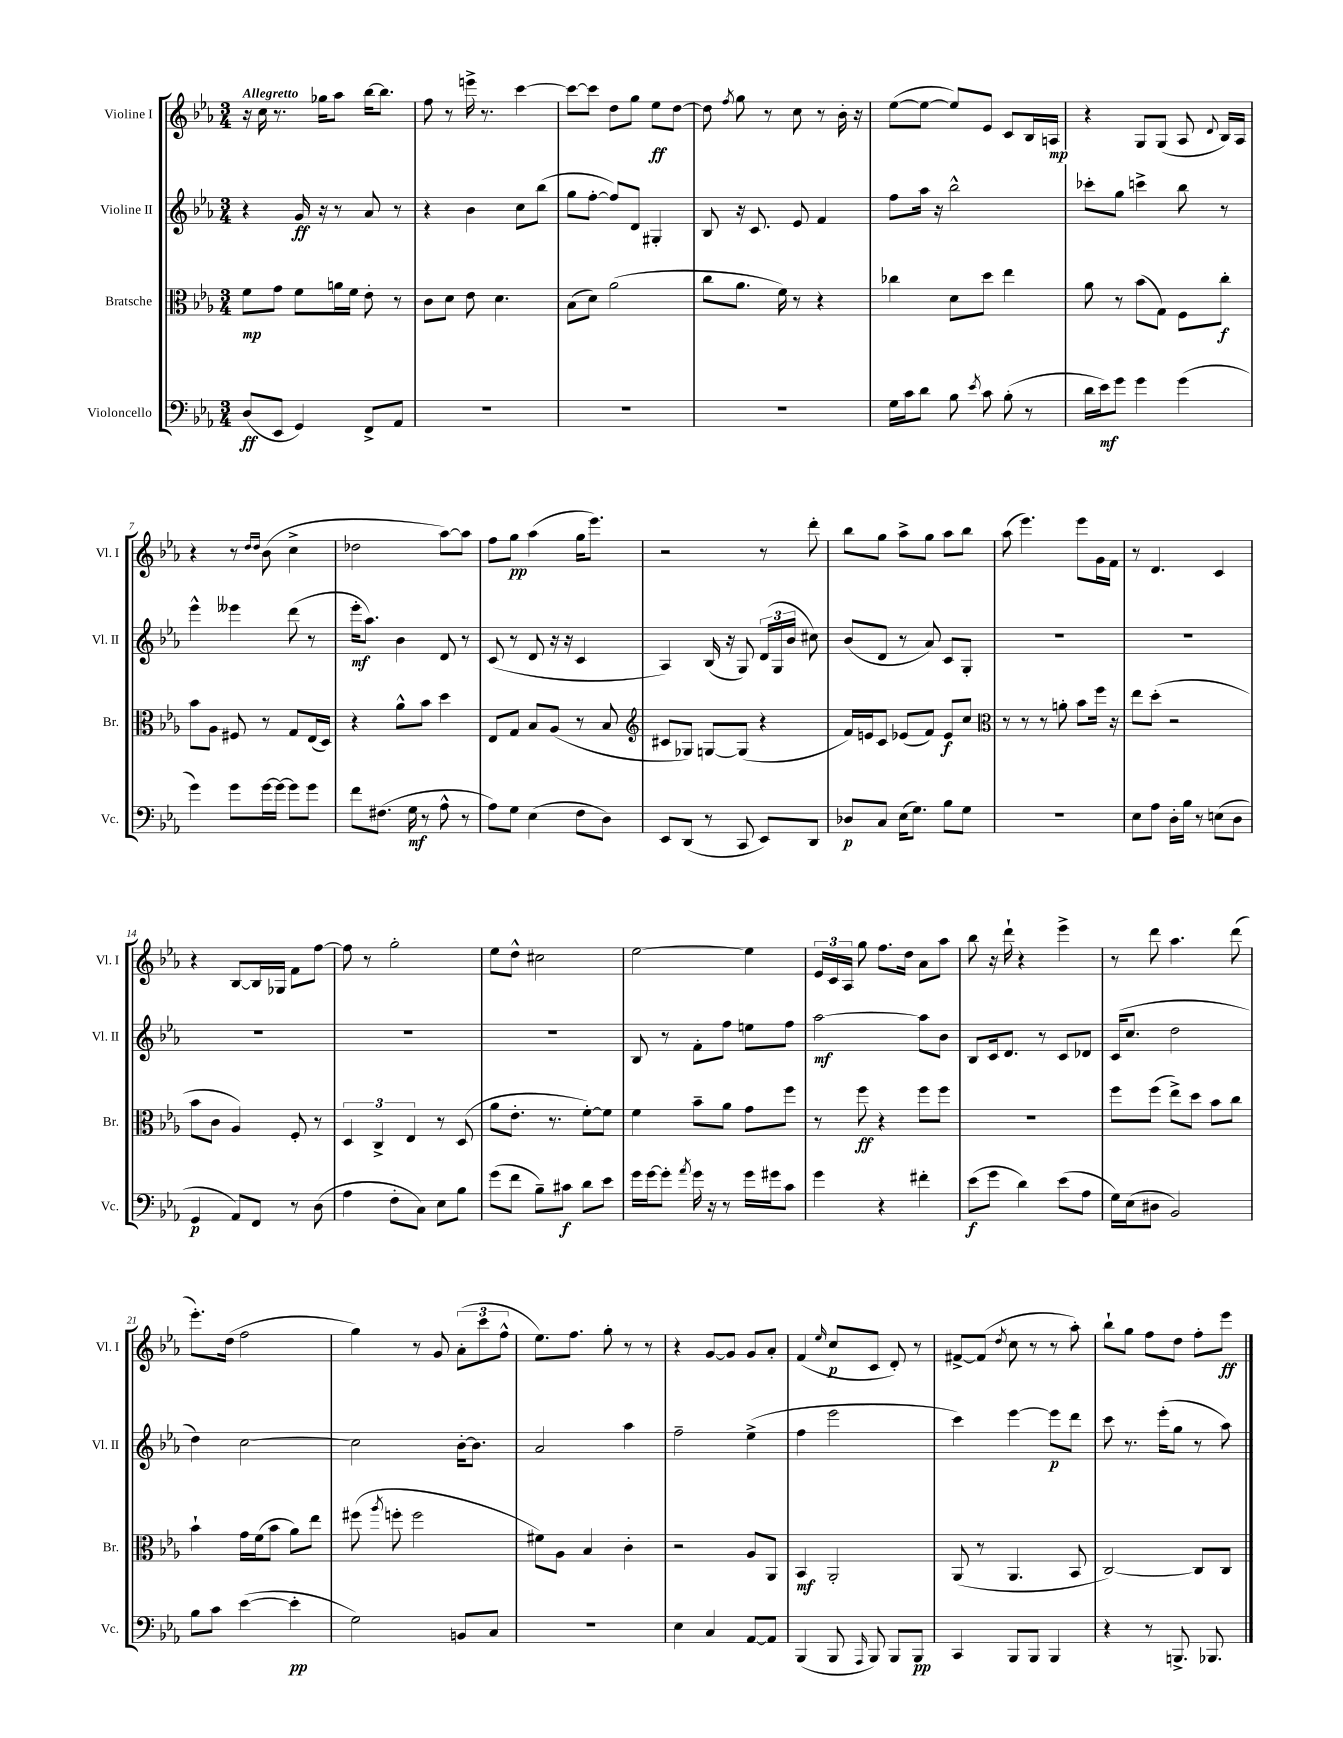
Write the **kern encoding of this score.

**kern	**kern	**kern	**kern
*staff4	*staff3	*staff2	*staff1
*clefF4	*clefC3	*clefG2	*clefG2
*k[b-e-a-]	*k[b-e-a-]	*k[b-e-a-]	*k[b-e-a-]
*M3/4	*M3/4	*M3/4	*M3/4
(8D/L	8f\L	4r	16r
.	.	.	16cc\
8EE-/J	8g\J	.	8.r
4GG/)	8f\L	16g/	.
.	.	16r	16gg-\LK
.	16a\L	8r	8aa-\J
.	16f\JJ	.	.
8FF^/L	8e-'\	8a-/	[16bb-\LK
.	.	.	8.bb-\]J
8AA-/J	8r	8r	.
=	=	=	=
2.r	8c\L	4r	8ff\
.	8d\J	.	8r
.	8e-\	4b-\	16eee^\
.	.	.	8.r
.	4.d\	.	.
.	.	8cc\L	[4ccc\
.	.	(8bb-\J	.
=	=	=	=
2.r	(8B-\L	8gg\L	8ccc\_L
.	8d\J)	[8ff'\J	8ccc\]J
.	(2a-\	8ff/]L)	8dd\L
.	.	8d/J	8gg\J
.	.	4G#'/	8ee-\L
.	.	.	[8dd\J
=	=	=	=
2.r	8cc\L	8B-/	8dd\]
.	.	.	8qff/
.	8.a-\J	16r	8gg\
.	.	8.c/	.
.	.	.	8r
.	16f\)	.	.
.	8r	8e-/	8cc\
.	4r	4f/	8r
.	.	.	16b-'\
.	.	.	16r
=	=	=	=
16G\LL	4cc-\	8ff\L	([8ee-\L
16c\J	.	.	.
8d\J	.	16aa-\Jk	8ee-\_J
.	.	16r	.
8B-\	8d\L	2bb-^^\	8ee-/]L)
8qe-/	.	.	.
8c\	8dd\J	.	8e-/J
(8B-'\	4ee-\	.	8c/L
8r	.	.	16B-/L
.	.	.	16A/JJ
=	=	=	=
16d\LL	8a-\	8ccc-'\L	4r
16e-\J)	.	.	.
8g\J	8r	8gg\J	.
4g\	(8b-\L	4ccc^\	8G/L
.	8G\J)	.	(8G/J
(4g\	8F\L	8bb-\	8A-/
.	.	.	8qqd/
.	8cc'\J	8r	16B-/LL)
.	.	.	16A-/JJ
=	=	=	=
4g\)	8b-\L	4eee-^^\	4r
.	8A-\J	.	.
8g\L	8F#/	4eee--\	8r
.	.	.	16qqdd/LL
.	.	.	16qqdd/JJ
[16g\L	8r	.	(8b-\
16g\_JJ	.	.	.
8g\]L	8G/L	(8ddd\	4cc^\
8g\J	(16E-/L	8r	.
.	16D/JJ)	.	.
=	=	=	=
8f\L	4r	16eee-'\LK	2dd-\
.	.	8.aa-\J)	.
(8.F#\J	.	.	.
.	8a-^^\L	4b-\	.
16G\	.	.	.
8r	8b-\J	.	.
8A-^^\	4dd\	8d/	[8aa-\L)
8r	.	8r	8aa-\]J
=	=	=	=
8A-\L)	8E-/L	(8c/	8ff\L
8G\J	8G/J	8r	8gg\J
(4E-\	8B-/L	8d/	(4aa-\
.	(8A-/J	16r	.
.	.	16r	.
8F\L	8r	4c/	16gg\LK
.	.	.	8.eee-\J)
8D\J)	8B-/	.	.
=	=	=	=
*	*clefG2	*	*
8EE-/L	8c#/L	4A-/)	2r
(8DD/J	8G-/J)	.	.
8r	[8G/L	(16B-/	.
.	.	16r	.
8CC/	(8G/]J	8G/)	.
8EE-/L)	4r	(24d/LL	8r
.	.	24G/	.
.	.	24b-/JJ	.
8DD/J	.	8cc#\)	8ddd'\
=	=	=	=
8D-/L	16f/LL)	(8b-/L	8bb-\L
.	16e/J	.	.
8C/J	8c/J	8d/J	8gg\J
(16E-\LK	(8e-/L	8r	8aa-^\L
8.G\J)	.	.	.
.	8f/J)	8a-/)	8gg\J
8B-\L	8e-/L	8c/L	8aa-\L
8G\J	8cc/J	8G'/J	8bb-\J
=	=	=	=
*	*clefC3	*	*
2.r	8r	2.r	(8aa-\
.	8r	.	4.eee-\)
.	8r	.	.
.	8a'\	.	.
.	8b-\L	.	8eee-\L
.	16ff\Jk	.	16g\L
.	16r	.	16f\JJ
=	=	=	=
8E-\L	8ee-\L	2.r	8r
8A-\J	(8dd'\J	.	4.d/
16D'\LL	2r	.	.
16B-\JJ	.	.	.
8r	.	.	.
(8E\L	.	.	4c/
8D\J	.	.	.
=	=	=	=
4GG/	8b-\L	2.r	4r
.	8c\J	.	.
8AA-/L)	4A-/)	.	[8B-/L
8FF/J	.	.	16B-/]L
.	.	.	16G-/JJ
8r	8F'/	.	8f\L
(8D\	8r	.	[8ff\J
=	=	=	=
4A-\	6D/	2.r	8ff\]
.	.	.	8r
.	6C^/	.	.
8F'\L	.	.	2gg'\
.	6E-/	.	.
8C\J)	.	.	.
8E-\L	8r	.	.
8B-\J	(8D/	.	.
=	=	=	=
(8g\L	8a-\L	2.r	8ee-\L
8f\J	8.e-'\J	.	8dd^^\J
8B-~\L)	.	.	2cc#\
.	8.r	.	.
8c#\J	.	.	.
8d\L	[8f'\L)	.	.
8e-\J	8f\]J	.	.
=	=	=	=
16g\LL	4f\	8B-/	[2ee-\
[16g\J	.	.	.
8g'\]J	.	8r	.
8qa-/	.	.	.
16g\	8b-~\L	8f'\L	.
16r	.	.	.
8r	8a-\J	8ff\J	.
16g\LL	8g\L	8ee\L	4ee-\]
16g#\J	.	.	.
8c\J	8ff\J	8ff\J	.
=	=	=	=
4g\	8r	[2aa-\	24e-/LL
.	.	.	24c/
.	.	.	24A-/JJ
.	8ff\	.	8gg\
4r	4r	.	8.ff\L
.	.	.	16dd\Jk
4f#'\	8ff\L	8aa-\]L	8a-\L
.	8ff\J	8b-\J	8aa-\J
=	=	=	=
(8e-\L	2.r	8B-/L	8bb-\
8g\J	.	16c/k	16r
.	.	8.d/J	16ddd`\
4d\)	.	.	4r
.	.	8r	.
(8e-\L	.	8c/L	4eee-^\
8A-\J	.	8d-/J	.
=	=	=	=
16G\LL)	8ff\L	(16c/LK	8r
(16E-\J	.	8.cc/J	.
8D#\J	(8ff\J	.	8ddd\
2BB-/)	8ee-^\L)	2dd\	4.aa-\
.	8dd\J	.	.
.	8b-\L	.	.
.	8cc\J	.	(8ddd\
=	=	=	=
8B-\L	4b-`\	4dd\)	8.eee-'\L)
8c\J	.	.	.
.	.	.	(16dd\Jk
([4e-\	16g\LL	[2cc\	2ff\
.	(16f\J	.	.
.	8b-\J	.	.
4e-'\]	8a-\L)	.	.
.	8ee-\J	.	.
=	=	=	=
2G\)	(8ff#\	2cc\]	4gg\)
.	8qaa-/	.	.
.	8ff'\	.	.
.	2ff\	.	8r
.	.	.	8g/
8BB/L	.	[16b-'\LK	(12a-'\L
.	.	8.b-\]J	.
.	.	.	12ccc\
8C/J	.	.	.
.	.	.	12ff^^\J
=	=	=	=
2.r	8f#\L)	2a-/	8.ee-\L)
.	8A-\J	.	.
.	.	.	8.ff\J
.	4B-/	.	.
.	.	.	8gg'\
.	4c'\	4aa-\	8r
.	.	.	8r
=	=	=	=
4E-\	2r	2ff~\	4r
4C/	.	.	[8g/L
.	.	.	8g/]J
[8AA-/L	8A-/L	(4ee-^\	8g/L
8AA-/]J	8AA-/J	.	8a-'/J
=	=	=	=
(4BBB-/	4BB-/	4ff\	(4f/
.	.	.	16qqee-/
8BBB-/	2AA-'/	2eee-\	8cc/L
16qqAAA-/	.	.	.
8BBB-/)	.	.	8c/J
8BBB-/L	.	.	8d'/)
8BBB-/J	.	.	8r
=	=	=	=
4CC/	(8AA-/	4ccc\)	[8f#^/L
.	8r	.	(8f#/]J
.	.	.	8qdd/
8BBB-/L	4.AA-/	[4eee-\	8cc\
8BBB-/J	.	.	8r
4BBB-/	.	8eee-\]L	8r
.	8BB-/	8ddd\J	8aa-'\)
=	=	=	=
4r	[2C/)	8ccc\	8bb-`\L
.	.	8.r	8gg\J
8r	.	.	8ff\L
.	.	(16eee-'\LK	.
8.BBB^/	.	8gg\J	8dd\J
.	8C/]L	8r	8ff'\L
8.BBB-/	.	.	.
.	8C/J	8aa-\)	8eee-\J
==	==	==	==
*-	*-	*-	*-
